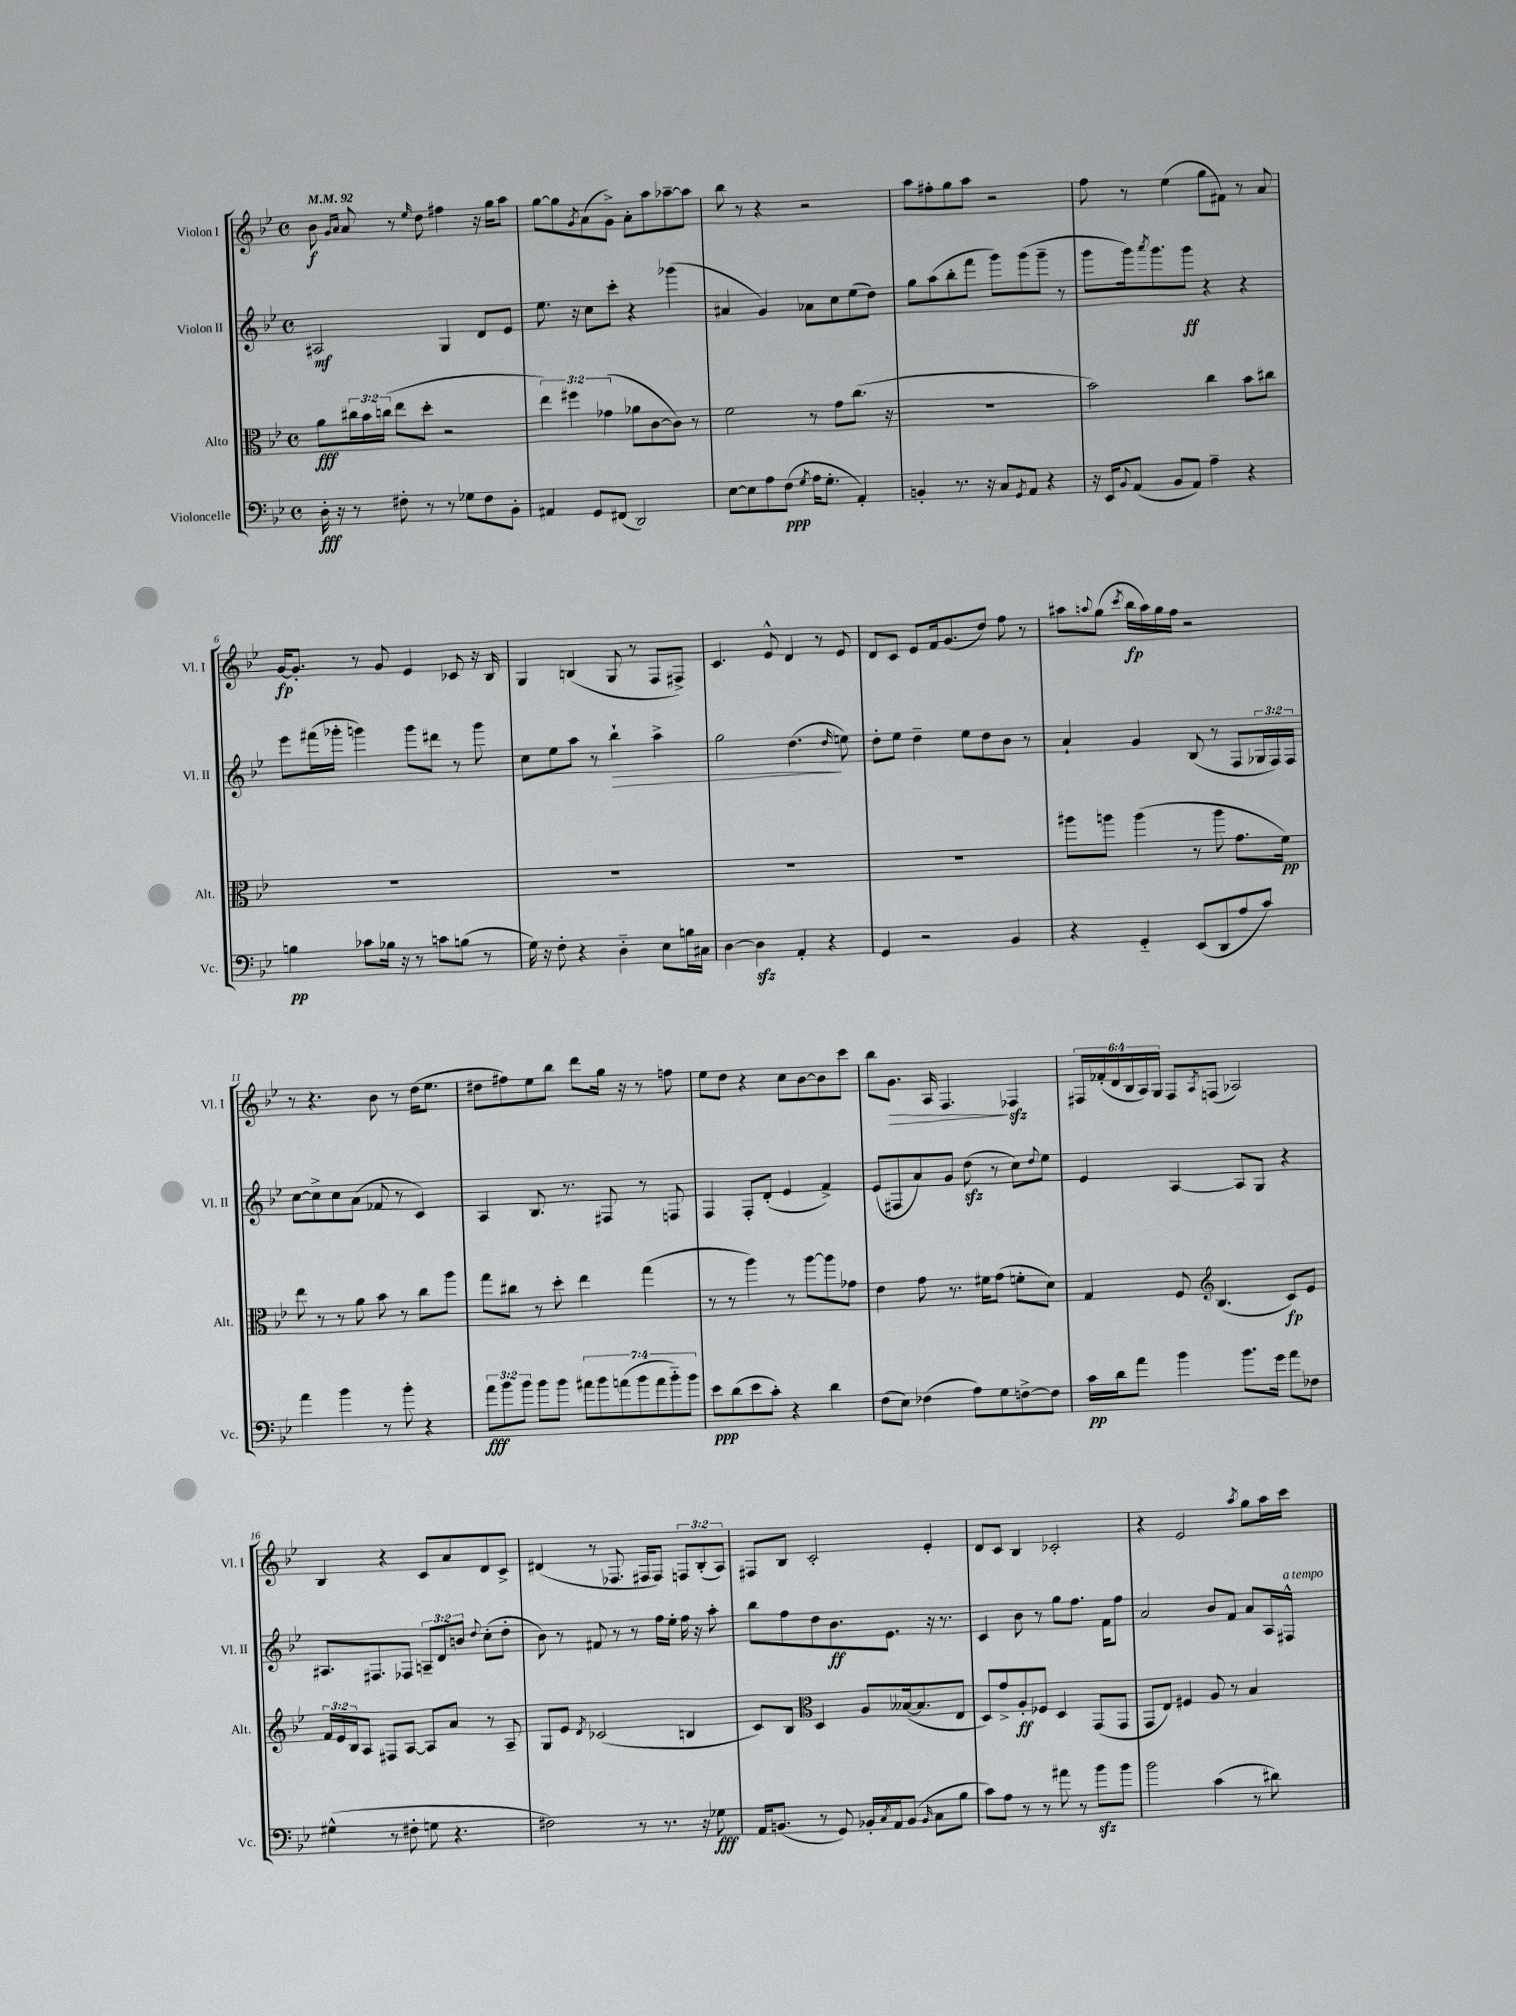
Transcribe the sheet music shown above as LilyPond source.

<<
\new StaffGroup <<
\new Staff = "s0" \with { instrumentName = "Violon I" shortInstrumentName = "Vl. I" } {
    \clef treble \key bes \major \defaultTimeSignature \time 4/4 \override Staff.TupletNumber.text = #tuplet-number::calc-fraction-text \tempo 4 = 92
    bes'8\f \grace { g'16 a'16 } a'8 r8 \grace { ees''16 } d''8 fis''4 r16 g''16 a''8 |
    g''8~ g''8 \acciaccatura { g'8 } a'8( g'8->) a'8-. a''8 aes''8~-- aes''8 |
    bes''8 r8 r4 r2 |
    a''8 fis''8-. g''8 a''8 r2 |
    f''8 r8 ees''4( g''8 fis'8) r8 a'8 |
    g'16~\fp g'8.-. r8 g'8 ees'4 ces'8 r16 bes16 |
    g4 b4( g8 r8 f8 fis8->) |
    c'4. ees'8-^ d'4 r8 ees'8 |
    d'8 c'8 ees'8 f'16 g'8.( d''8) f''8 r8 |
    ais''8 \appoggiatura { a''8 } g''8( \acciaccatura { c'''8 } bes''16\fp a''16) g''16 f''16 r2 |
    r8 r4. bes'8 r8 d''16( ees''8. |
    dis''8 fis''8) ees''8 bes''8 d'''8 g''16 r16 r8 f''8 |
    ees''8 d''8 r4 c''8 bes'8~ bes'8 c'''8 |
    bes''8 g'8.\> a16 f4.\! fes4\sfz |
    \tuplet 6/4 { fis16 fes'16-.( d'16 bes16 a16) g16 } fis8 \acciaccatura { a8 } f8( aes2) |
    bes4 r4 c'8 a'8 d'8 c'8-> |
    dis'4( r8 fes8. fis16 fis8) \tuplet 3/2 { f8 bes8-.( a8) } |
    fis8 bes8 c'2-. ees'4-. |
    d'8 c'8 bes4 ces'2-. |
    r4 ees'2 \acciaccatura { a''8 } g''8 a''16 c'''16 \bar "|." |
}
\new Staff = "s1" \with { instrumentName = "Violon II" shortInstrumentName = "Vl. II" } {
    \clef treble \key bes \major \defaultTimeSignature \time 4/4 \override Staff.TupletNumber.text = #tuplet-number::calc-fraction-text
    ais2\mf g4 d'8 ees'8 |
    ees''8. r16 c''8 c'''8-. r4 ges'''4( |
    ais'4 g'4) aes'8 c''8 ees''8( d''8) |
    g''8 a''8( bes''8-. f'''8 g'''8) g'''8( g'''8-- r8 |
    g'''8 g'''16) \acciaccatura { a'''8 } g'''8. g'''8\ff r4 r4 |
    ees'''8 fis'''16( ges'''16-. g'''4) g'''8 dis'''8 r8 g'''8 |
    c''8 ees''8 a''8 r8 bes''4-!\> a''4-> |
    g''2 d''4.\!( \grace { d''16 } e''8) |
    d''8-. ees''8 d''4-- ees''8 d''8 bes'8 r8 |
    a'4-! g'4 bes8( r8 f8 \tuplet 3/2 { ges16 f16) f16 } |
    c''8~ c''8-> c''8 a'8( fes'8 r8 c'4) |
    a4 bes8. r8. fis8 r8 f8 |
    f4 f8-. d'8-.( ees'4 f'4->) |
    ees'8( fis8 a'8) g'8 d''8\sfz( r8 c''8) \appoggiatura { d''8 } ees''8 |
    ees'4 a4~ a8 g8 r4 |
    ais8. fis8. fes8 \tuplet 3/2 { a8-- d'8 b'8 } \appoggiatura { d''8 } c''8-.( d''8-. |
    bes'8) r8 fis'8 r8 r8 f''16 ees''16-. f''16 r16 a''8-. |
    bes''8 f''8 d''8 bes'8.\ff ees'8. r16 r8. |
    c'4 bes'8 r8 g''8 f''8. f'16 f''8 |
    a'2 bes'8 f'8 a'8 a16 fis16-^^\markup { \italic "a tempo" } \bar "|." |
}
\new Staff = "s2" \with { instrumentName = "Alto" shortInstrumentName = "Alt." } {
    \clef alto \key bes \major \defaultTimeSignature \time 4/4 \override Staff.TupletNumber.text = #tuplet-number::calc-fraction-text
    a'8\fff \tuplet 3/2 { cis''16 bes'16 c''16( } ees''8 d''8-. r2 |
    \tuplet 3/2 { ees''4) fis''4 ges'4( } aes'8 c'8~ c'8) r8 |
    f'2 r8 g'8 c''8.( r16 |
    R1 |
    bes'2) c''4 bes'8 cis''8 |
    R1 |
    R1 |
    R1 |
    R1 |
    ais''8 a''8 a''4( r8 a''8 g'8. f'16\pp) |
    ees''8 r8 r8 a'8 bes'8 r8 c''8 a''8 |
    g''8 cis''8 r8 d''8-. ees''4 g''4( |
    r8 r8 a''4) r8 a''8~ a''8 ges'8 |
    ees'4 g'8 r8. fis'16 g'8( f'8-. d'8) |
    g4 f8 \clef treble bes4.( c'8\fp) ees'8 |
    \tuplet 3/2 { f'16 ees'16 bes16 } a8 fis8 a8~ a8 a'8 r8 a8-- |
    g8 ees'8 \acciaccatura { d'8 } ces'2( b4 |
    c'8) bes8 \clef alto d4 a8 beses16~( beses8. ees8 |
    d8) g'8-> a8-.\ff fes8 d4 g,8( g,8 |
    g,8 ees8) fis4 a8 r8 bes4 \bar "|." |
}
\new Staff = "s3" \with { instrumentName = "Violoncelle" shortInstrumentName = "Vc." } {
    \clef bass \key bes \major \defaultTimeSignature \time 4/4 \override Staff.TupletNumber.text = #tuplet-number::calc-fraction-text
    d16-.\fff r16 r8 fis8-. r8 r8 ges8 fis8 bes,8-. |
    ais,4 g,8 fis,8( d,2) |
    ees8~ ees8 a8 f8\ppp( \acciaccatura { g8 } a16 g8.-. a,4-.) |
    b,4-. r8. r16 c8 \acciaccatura { g,8 } a,8 r4 |
    r16 ees,16 \appoggiatura { bes,8 } a,8( bes,8 a,8) a4-- r4 |
    b4\pp ces'8 bes16 r16 r8 c'8 b8( r8 |
    g16) r16 f8-. r4 d4-_ ees8 b16 cis16 |
    d4~ d4\sfz a,4-. r4 |
    g,4 r2 bes,4 |
    r4 g,4-_ ees,8( d,8 a8 c'8) |
    a'4 bes'4 r8 bes'8-. r4 |
    \tuplet 3/2 { a'8\fff bes'8 bes'8 } bes'8 bes'8 \tuplet 7/4 { ais'8 bes'8 a'8( bes'8 a'8 bes'8-_) bes'8 } |
    ees'8\ppp d'8( ees'8 c'8-.) r4 d'4 |
    f8( ees8) fes4( a8) g8 f8~-> f8 |
    c'16\pp d'16 a'8 bes'4 bes'8. g'16 a'8 fes8 |
    gis4-^( r8 fis8-. g8 r4. |
    fis2) r8 r8. r16 ges8\fff |
    a,16 b,8.( r8 g,8) bes,16-. \acciaccatura { c8 } a,16 bes,8( \grace { bes,16 } c8 bes8 |
    c'8) a8 r8 r8 ais'8 r8 bes'8\sfz bes'8 |
    bes'2 c'4( r8 dis'8) \bar "|." |
}
>>
>>
